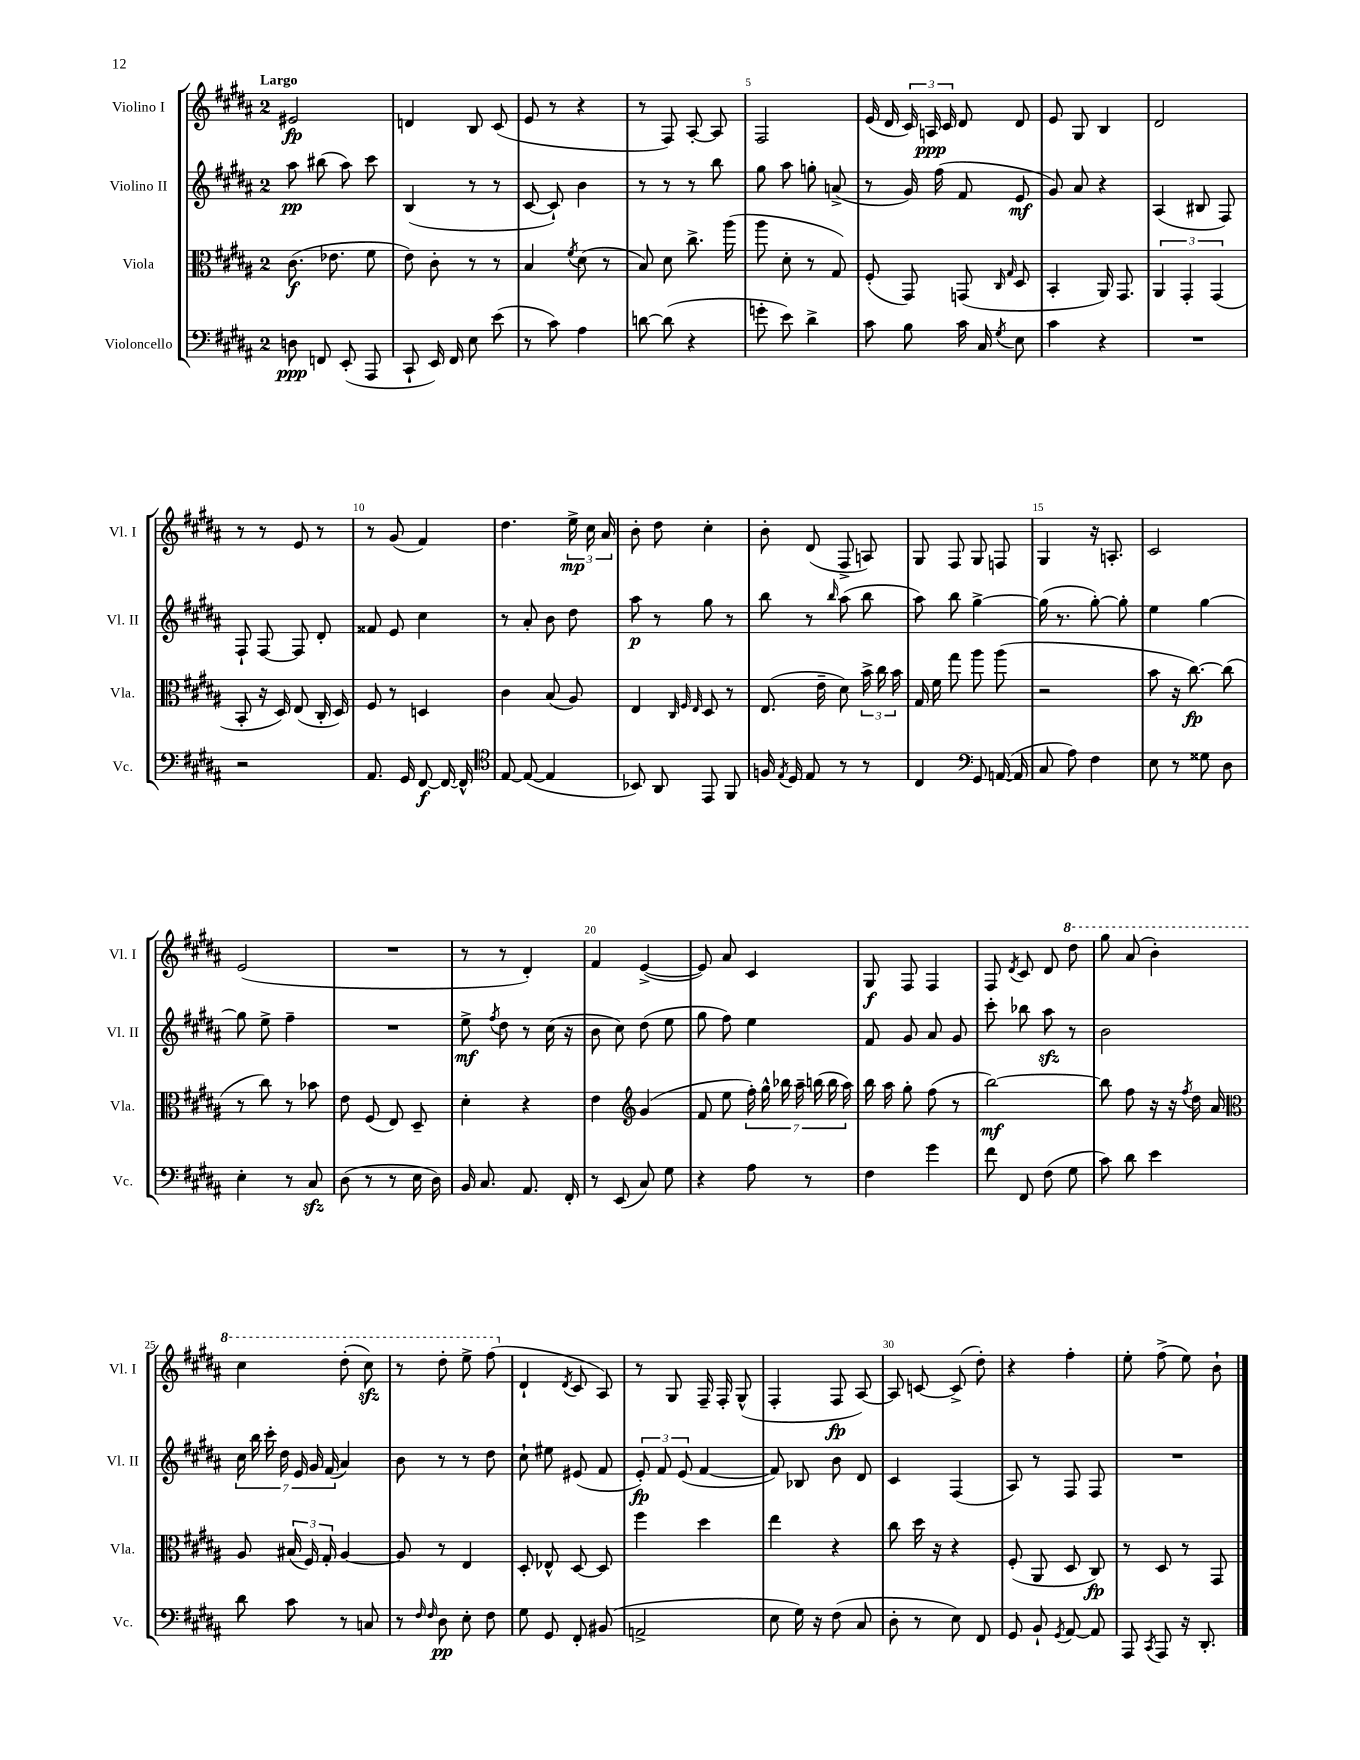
<<
\new StaffGroup <<
\new Staff = "s0" \with { instrumentName = "Violino I" shortInstrumentName = "Vl. I" } {
    \clef treble \key b \major \once \override Staff.TimeSignature.style = #'single-digit \time 2/4 \tempo "Largo"
    \autoBeamOff eis'2\fp |
    d'4 b8 cis'8( |
    e'8 r8 r4 |
    r8 fis8) ais8~-. ais8 |
    fis2 |
    e'16( dis'16 \tuplet 3/2 { cis'16) a16\ppp cis'16 } dis'8 dis'8 |
    e'8 gis8 b4 |
    dis'2 |
    r8 r8 e'8 r8 |
    r8 gis'8( fis'4) |
    dis''4. \tuplet 3/2 { e''16->\mp cis''16 ais'16 } |
    b'8-. dis''8 cis''4-. |
    b'8-. dis'8( fis8-> a8) |
    gis8 fis8 gis8 f8 |
    gis4 r16 a8.-. |
    cis'2 |
    e'2( |
    R2 |
    r8 r8 dis'4-.) |
    fis'4 e'4~->( |
    e'8) ais'8 cis'4 |
    gis8\f fis8 fis4 |
    fis8 \acciaccatura { dis'8 } cis'8 dis'8 \ottava #1 dis'''8 |
    gis'''8 ais''8( b''4-.) |
    cis'''4 dis'''8-.( cis'''8\sfz) |
    r8 dis'''8-. e'''8-> fis'''8( \ottava #0 |
    dis'4-! \acciaccatura { dis'8 } cis'8 ais8) |
    r8 gis8 fis16-- fis16-. gis8-^( |
    fis4-. fis8\fp ais8~) |
    ais8 c'8~ c'8->( dis''8-.) |
    r4 fis''4-. |
    e''8-. fis''8->( e''8) b'8-! \bar "|." |
}
\new Staff = "s1" \with { instrumentName = "Violino II" shortInstrumentName = "Vl. II" } {
    \clef treble \key b \major \once \override Staff.TimeSignature.style = #'single-digit \time 2/4
    \autoBeamOff ais''8\pp bis''8( ais''8) cis'''8 |
    b4( r8 r8 |
    cis'8~ cis'8-!) b'4 |
    r8 r8 r8 b''8 |
    gis''8 ais''8 g''8-. a'8->( |
    r8 gis'16) fis''16( fis'8 e'8\mf |
    gis'8) ais'8 r4 |
    ais4( bis8 fis8) |
    fis8-! fis8~ fis8 dis'8-. |
    fisis'8 e'8 cis''4 |
    r8 ais'8-. b'8 dis''8 |
    ais''8\p r8 gis''8 r8 |
    b''8 r8 \grace { b''16 } ais''8( b''8 |
    ais''8) b''8 gis''4~-> |
    gis''16( r8. gis''8~-.) gis''8-. |
    e''4 gis''4~ |
    gis''8 e''8-> fis''4-- |
    R2 |
    e''8->\mf \acciaccatura { fis''8 } dis''8 r8 cis''16( r16 |
    b'8 cis''8) dis''8( e''8 |
    gis''8 fis''8) e''4 |
    fis'8 gis'8 ais'8 gis'8 |
    cis'''8-. bes''8 ais''8\sfz r8 |
    b'2 |
    \tuplet 7/4 { cis''16 b''16 cis'''16-. dis''16 e'16 gis'16 fis'16( } ais'4) |
    b'8 r8 r8 dis''8 |
    cis''8-! eis''8 eis'8( fis'8 |
    \tuplet 3/2 { e'8-.\fp) fis'8 e'8( } fis'4~ |
    fis'8) bes8 b'8 dis'8 |
    cis'4 fis4( |
    ais8) r8 fis8 fis8 |
    R2 \bar "|." |
}
\new Staff = "s2" \with { instrumentName = "Viola" shortInstrumentName = "Vla." } {
    \clef alto \key b \major \once \override Staff.TimeSignature.style = #'single-digit \time 2/4
    \autoBeamOff cis'8.\f( ees'8. fis'8 |
    e'8) cis'8-. r8 r8 |
    b4 \acciaccatura { fis'8 } dis'8( r8 |
    b8) dis'8 cis''8.-> ais''16( |
    ais''8 dis'8-. r8 gis8) |
    fis8-.( gis,8) g,8( \grace { cis16 gis16 } dis8 |
    b,4-. ais,16) gis,8. |
    \tuplet 3/2 { ais,4 gis,4-. gis,4( } |
    b,8-. r16 dis16) e8( cis16-. dis16) |
    fis8 r8 d4 |
    cis'4 b8( ais8) |
    e4 \grace { cis32 fis32 e32 } dis8 r8 |
    e8.( e'16-- dis'8) \tuplet 3/2 { b'16-> cis''16 b'16 } |
    gis16 fis'16 gis''8 ais''8 ais''8( |
    r2 |
    b'8 r16 cis''8.~\fp) cis''8( |
    r8 cis''8) r8 bes'8 |
    e'8 fis8( e8) dis8-- |
    dis'4-. r4 |
    e'4 \clef treble gis'4( |
    fis'8 e''8 \tuplet 7/4 { fis''16-.) gis''16-^ bes''16 ais''16-- b''16( b''16 ais''16) } |
    b''16 ais''16 gis''8-. fis''8( r8 |
    b''2~\mf) |
    b''8 fis''8 r16 r16 \acciaccatura { fis''8 } dis''16 ais'16 |
    \clef alto ais8 \tuplet 3/2 { bis16( fis16) gis16-. } ais4~ |
    ais8 r8 e4 |
    dis8-. ees8-^ dis8~ dis8 |
    fis''4 dis''4 |
    e''4 r4 |
    cis''8 dis''16 r16 r4 |
    fis8-.( ais,8 dis8 cis8\fp) |
    r8 dis8 r8 gis,8 \bar "|." |
}
\new Staff = "s3" \with { instrumentName = "Violoncello" shortInstrumentName = "Vc." } {
    \clef bass \key b \major \once \override Staff.TimeSignature.style = #'single-digit \time 2/4
    \autoBeamOff d8\ppp f,8 e,8-.( ais,,8 |
    cis,8-! e,16) fis,16 e8 e'8( |
    r8 cis'8) ais4 |
    d'8~ d'8( r4 |
    g'8-. e'8) dis'4-> |
    cis'8 b8 cis'16 cis16 \acciaccatura { gis8 } e8 |
    cis'4 r4 |
    R2 |
    r2 |
    ais,8. gis,16 fis,8~\f fis,16~ fis,16-^ |
    \clef tenor e8~ e8~( e4 |
    bes,8) ais,8 e,8 fis,8 |
    f16 \acciaccatura { e8 } dis16 e8 r8 r8 |
    cis4 \clef bass gis,8 a,16~( a,16 |
    cis8 ais8) fis4 |
    e8 r8 gisis8 dis8 |
    e4-. r8 cis8\sfz |
    dis8( r8 r8 e16 dis16) |
    b,16 cis8. ais,8. fis,16-. |
    r8 e,8( cis8) gis8 |
    r4 ais8 r8 |
    fis4 gis'4 |
    fis'8 fis,8 fis8( gis8 |
    cis'8) dis'8 e'4 |
    dis'8 cis'8 r8 c8 |
    r8 \grace { fis16 fis16 } dis8\pp e8-. fis8 |
    gis8 gis,8 fis,8-. bis,8( |
    a,2-> |
    e8 gis16) r16 fis8( cis8 |
    dis8-. r8 e8) fis,8 |
    gis,8 b,8-! \acciaccatura { gis,8 } ais,8~ ais,8 |
    ais,,8 \acciaccatura { cis,8 } ais,,8 r16 dis,8.-. \bar "|." |
}
>>
>>
\layout { \context { \Score \override BarNumber.break-visibility = ##(#f #t #t) barNumberVisibility = #(every-nth-bar-number-visible 5) } }
